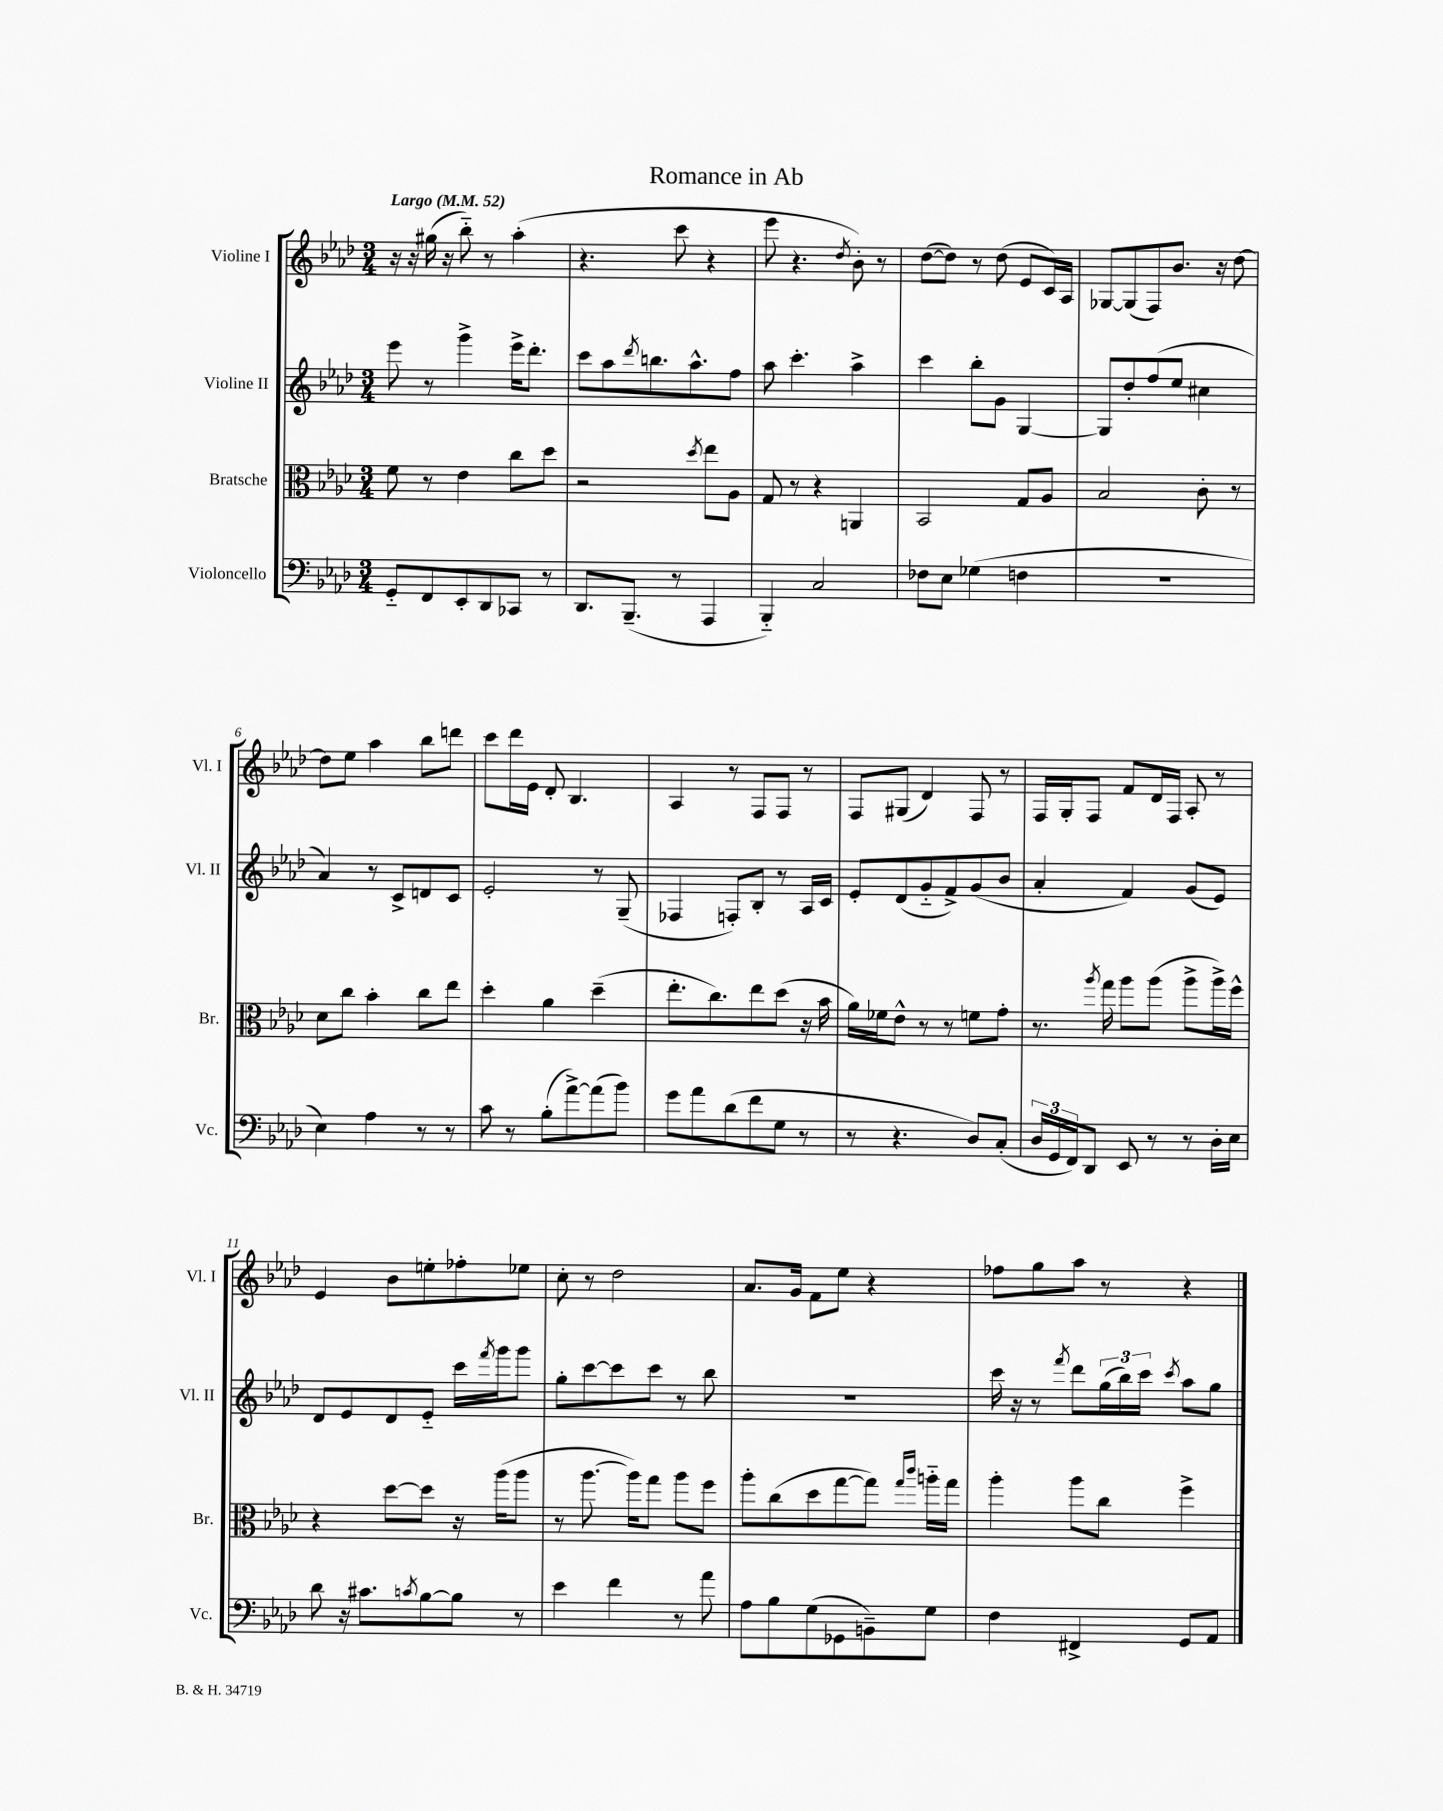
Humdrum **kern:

**kern	**kern	**kern	**kern
*part4	*part3	*part2	*part1
*staff4	*staff3	*staff2	*staff1
*I"Violoncello	*I"Bratsche	*I"Violine II	*I"Violine I
*I'Vc.	*I'Br.	*I'Vl. II	*I'Vl. I
*clefF4	*clefC3	*clefG2	*clefG2
*k[b-e-a-d-]	*k[b-e-a-d-]	*k[b-e-a-d-]	*k[b-e-a-d-]
*M3/4	*M3/4	*M3/4	*M3/4
*MM52	*MM52	*MM52	*MM52
=1	=1	=1	=1
!	!	!	!LO:TX:a:B:t=Largo
8GG/L	8f\	8eee-\	16r
.	.	.	16r
8FF/	8r	8r	(16gg#X\
.	.	.	16r
8EE-'/	4e-\	4ggg^\	8bb-\)
8DD-/	.	.	8r
8CC-X/J	8cc\L	16eee-^\KL	(4aa-'\
.	.	8.ddd-'\J	.
8r	8dd-\J	.	.
=2	=2	=2	=2
8.DD-/L	2r	8ccc\L	4.r
.	.	8aa-\	.
(8.BBB-~/J	.	.	.
.	.	8qddd-/	.
.	.	8.bbn\	.
8r	.	.	8ccc\
.	.	8.aa-^^\	.
.	8qdd-/	.	.
4AAA-/	8ee-\L	.	4r
.	8A-\J	8ff\J	.
=3	=3	=3	=3
4BBB-/)	8G/	8aa-\	8eee-\
.	8r	4.ccc'\	4.r
2C/	4r	.	.
.	.	.	8qdd-/
.	4AAn/	4aa-^\	8b-'\)
.	.	.	8r
=4	=4	=4	=4
8F-X\L	2BB-/	4ccc\	([8dd-\L
8E-\J	.	.	8dd-\J])
(4G-X\	.	8bb-'\L	8r
.	.	8g\J	(8dd-\
4Fn\	8G/L	[4G/	8e-/L
.	8A-/J	.	16c/L)
.	.	.	16A-/JJ
=5	=5	=5	=5
2.r	2B-/	8G/L]	[8G-X/L
.	.	8dd-'/	(8G-/]
.	.	(8ff/	8F/)
.	.	8ee-/J	8.b-/J
.	8c'\	4cc#X\	.
.	.	.	16r
.	8r	.	[8dd-\
!!LO:LB:g=z
=6	=6	=6	=6
4E-\)	8d-\L	4a-/)	8dd-\L]
.	8cc\J	.	8ee-\J
4A-\	4b-'\	8r	4aa-\
.	.	8c^/L	.
8r	8cc\L	8dn/	8bb-\L
8r	8ee-\J	8c/J	8dddn\J
=7	=7	=7	=7
8c\	4dd-'\	2e-'/	8ccc\L
8r	.	.	16ddd-\L
.	.	.	16e-\JJ
(8B-'\L	4a-\	.	8d-'/
[8a-^\)	.	.	4.B-/
(8a-\]	(4dd-~\	8r	.
8b-\J)	.	(8G~/	.
=8	=8	=8	=8
8g\L	8.ee-'\L	4F-X/	4A-/
8a-\	.	.	.
.	8.cc\)	.	.
(8d-\	.	8Fn'/L)	8r
8f\	8ee-\	8B-'/J	8F/L
8G\J	(8dd-\J	8r	8F/J
8r	16r	16A-/LL	8r
.	16b-\	16c/JJ	.
=9	=9	=9	=9
8r	16a-\LL)	8e-'/L	8F/L
.	16f-X\J	.	.
4.r	8e-^^\J	(8d-/	(8G#X/J
.	8r	8g/	4d-/)
.	8r	8f^/)	.
8D-/L)	8fn\L	(8g/	8F/
(8C'/J	8g'\J	8b-/J	8r
=10	=10	=10	=10
24D-/LL	8.r	4a-'/	16F/LL
24GG/	.	.	.
.	.	.	16G'/J
24FF/J)	.	.	.
8DD-/J	.	.	8F/J
.	8qaa-/	.	.
.	16gg\	.	.
8EE-/	8aa-\L	4f/)	8f/L
8r	(8aa-\J	.	16d-/L
.	.	.	16F/JJ
8r	8aa-^\L	(8g/L	8A-'/
16D-'\LL	16aa-^\L)	8e-/J)	8r
16E-\JJ	16ff^^\JJ	.	.
!!LO:LB:g=z
=11	=11	=11	=11
8d-\	4r	8d-/L	4e-/
16r	.	8e-/	.
8.c#X\L	.	.	.
.	[8dd-\L	8d-/	8b-\L
8qcn/	.	.	.
[8B-\	8dd-\J]	8e-/J	8een'\
8B-\J]	16r	16ccc\LL	8ff-X'\
.	.	8qfff/	.
.	(16aa-\KL	16ggg\J	.
8r	8aa-\J	8ggg\J	8ee-X\J
=12	=12	=12	=12
4e-\	8r	8gg'\L	8cc'\
.	[8.aa-\	[8ccc\	8r
4f\	.	8ccc\]	2dd-\
.	16aa-\KL])	.	.
.	8gg\J	8ccc\J	.
8r	8aa-\L	8r	.
8a-\	8ff\J	8bb-\	.
=13	=13	=13	=13
8A-\L	8aa-'\L	2.r	8.a-/L
8B-\	(8cc\	.	.
.	.	.	16g/Jk
(8G\	8dd-\	.	8f\L
8GG-X\	[8gg\	.	8ee-\J
8BBn~\)	8gg\J])	.	4r
.	16qqgg/LL	.	.
.	16qqccc/JJ	.	.
8G\J	16aan\LL	.	.
.	16gg\JJ	.	.
=14	=14	=14	=14
4F\	4aa-'\	16ccc\	8ff-X\L
.	.	16r	.
.	.	8r	8gg\
.	.	8qfff/	.
4FF#X^/	8aa-\L	8ddd-\L	8aa-\J
.	8cc\J	(24gg\L	8r
.	.	24bb-\)	.
.	.	24ccc\JJ	.
.	.	8qccc/	.
8GG/L	4ff^\	8aa-\L	4r
8AA-/J	.	8gg\J	.
==	==	==	==
*-	*-	*-	*-
